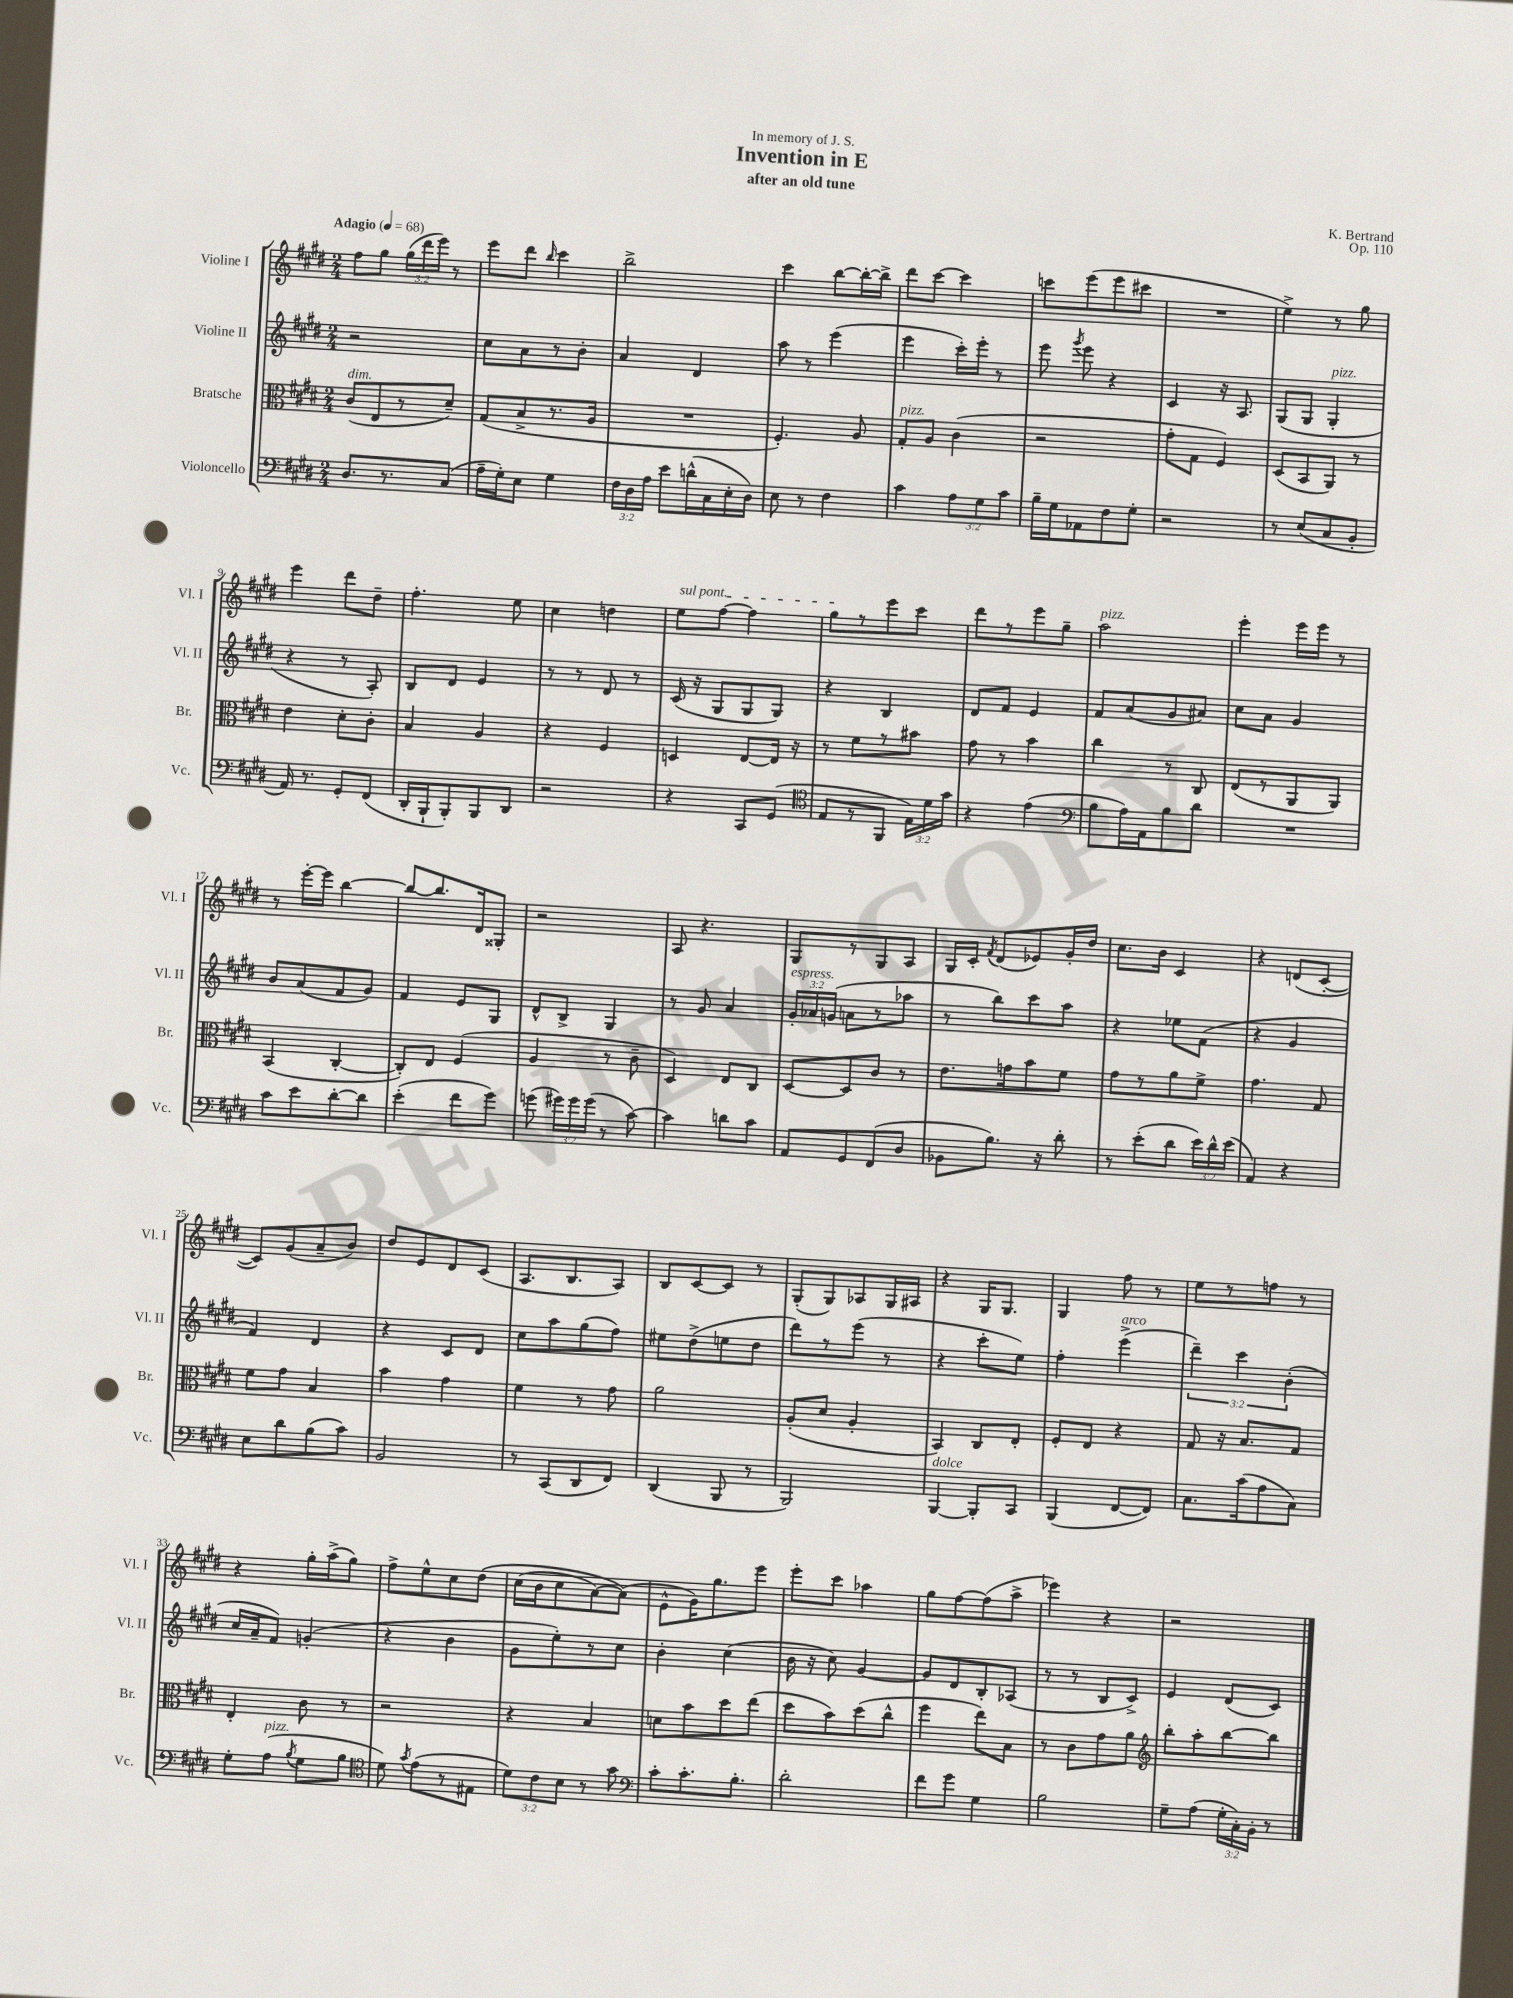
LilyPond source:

\header { title = "Invention in E" composer = "K. Bertrand" subtitle = "after an old tune" dedication = "In memory of J. S." opus = "Op. 110" }
<<
\new StaffGroup <<
\new Staff = "s0" \with { instrumentName = "Violine I" shortInstrumentName = "Vl. I" } {
    \clef treble \key e \major \numericTimeSignature \time 2/4 \override Staff.TupletNumber.text = #tuplet-number::calc-fraction-text \tempo "Adagio" 4 = 68
    \autoBeamOff fis''8[ gis''8] \tuplet 3/2 { gis''16[( dis'''16 e'''16]) } r8 |
    e'''8[ dis'''8] \grace { b''16 } cis'''4 |
    b''2-> |
    cis'''4 b''8[~ b''16~-. b''16]-> |
    dis'''8[ cis'''8]~ cis'''4 |
    c'''8[ e'''8( e'''8 cis'''8] |
    R2 |
    e''4->) r8 gis''8 |
    e'''4 dis'''8[ dis''8]-- |
    fis''4.-. e''8 |
    cis''4 d''4 |
    \once \override TextSpanner.bound-details.left.text = \markup { \italic "sul pont." } e''8[\startTextSpan fis''8]~ fis''4 |
    gis''8[\stopTextSpan r8 e'''8 cis'''8] |
    dis'''8[ r8 e'''8 gis''8]-- |
    a''2^\markup { \italic "pizz." } |
    e'''4-. e'''16[ e'''16] r8 |
    r8 e'''16[~-. e'''16] b''4~ |
    b''8[~ b''8. dis'16 gisis8]-. |
    r2 |
    a8 r4. |
    gis8[ r8 gis8 a8] |
    gis16[ cis'16]-. \acciaccatura { fis'8 } dis'8[( ees'8) gis'16-. dis''16] |
    cis''8.[ b'16] cis'4 |
    r4 d'8[( cis'8]~-. |
    cis'8[) gis'8( a'8-- b'8]) |
    dis''8[ e'8 dis'8 cis'8]( |
    a8.[ b8. a8]) |
    b8[ cis'8~ cis'8] r8 |
    gis8[-.( gis8) aes8 gis16 ais16] |
    r4 gis16[ gis8.] |
    gis4 fis''8 r8 |
    e''8[ r8 f''8] r8 |
    r4 gis''16[-. a''16->( gis''8]) |
    fis''8[-> e''8-^ cis''8 dis''8]\( |
    cis''16[( b'16 cis''8 a'8~) a'8](\) |
    e'8[-^ gis'16) gis''8. e'''8] |
    e'''8[-. cis'''8] aes''4 |
    gis''8[ fis''8~ fis''8( a''8]-> |
    ees'''4) r4 |
    r2 \bar "|." |
}
\new Staff = "s1" \with { instrumentName = "Violine II" shortInstrumentName = "Vl. II" } {
    \clef treble \key e \major \numericTimeSignature \time 2/4 \override Staff.TupletNumber.text = #tuplet-number::calc-fraction-text
    \autoBeamOff r2 |
    cis''8[ a'8 r8 b'8]-. |
    a'4 dis'4 |
    a''8 r8 e'''4( |
    e'''4 cis'''16[-.) e'''16]-. r8 |
    e'''8 \acciaccatura { gis'''8 } e'''8 r4 |
    cis'4 r16 a8. |
    gis8[( gis8] gis4-.^\markup { \italic "pizz." } |
    r4 r8 a8-.) |
    b8[ dis'8] e'4 |
    r8 r8 dis'8 r8 |
    cis'16( r16 gis8[ gis8 gis8]) |
    r4 b4 |
    dis'8[ fis'8] e'4 |
    fis'8[ a'8( gis'8 ais'8]) |
    cis''8[ a'8] gis'4 |
    b'8[ a'8( fis'8 gis'8]) |
    fis'4 e'8[ gis8] |
    dis'8[-^ b8]-> gis4 |
    r8 gis'8 a'4 |
    \tuplet 3/2 { gis'16[-.^\markup { \italic "espress." } aes'16 g'16]( } a'8[ r8 aes''8] |
    r8 b''8[) cis'''8 a''8] |
    r4 ees''8[ fis'8]( |
    r4 gis'4 |
    fis'4) dis'4 |
    r4 cis'8[ dis'8] |
    cis''8[ a''8 gis''8( fis''8]) |
    eis''8[ dis''8->( e''8 dis''8] |
    dis'''8[) r8 e'''8]( r8 |
    r4 cis'''8[-. e''8]) |
    fis''4-. e'''4->^\markup { \italic "arco" }( |
    \tuplet 3/2 { dis'''4--) cis'''4 b'4-.( } |
    cis''16[ a'16-- fis'8]) g'4-.( |
    r4 b'4 |
    gis'8[ e''8-.) r8 cis''8] |
    b'4-. cis''4( |
    b'16 r16 cis''8) gis'4~ |
    gis'8[ dis'8 b8-. aes8]( |
    r8 r8 b8[ cis'8]->) |
    e'4 dis'8[( cis'8]) \bar "|." |
}
\new Staff = "s2" \with { instrumentName = "Bratsche" shortInstrumentName = "Br." } {
    \clef alto \key e \major \numericTimeSignature \time 2/4
    \autoBeamOff cis'8[^\markup { \italic "dim." }( e8 r8 dis'8]--) |
    gis8[( b8-> r8. a16] |
    R2 |
    fis4.-.) a8 |
    gis8[-.^\markup { \italic "pizz." } a8] cis'4( |
    r2 |
    gis'8[-. gis8] fis4) |
    dis8[( b,8 a,8]) r8 |
    e'4 dis'8[-. cis'8]-. |
    b4 a4 |
    r4 fis4 |
    d4 e8[~ e16] r16 |
    r8 fis'8[ r8 bis'8] |
    gis'8 r8 b'4 |
    cis''4 r8 cis8 |
    e8[( r8 a,8 a,8]) |
    b,4( cis4~-. |
    cis8[-.) e8] fis4( |
    a4 r8 cis'8-- |
    dis4) e8[ cis8] |
    dis8[~ dis8 cis'8] r8 |
    e'8.[ g'16 b'8 fis'8] |
    gis'8[ r8 a'8 fis'8]-> |
    gis'4. gis8 |
    fis'8[ gis'8] b4 |
    b'4 gis'4 |
    fis'4 r8 gis'8 |
    a'2 |
    a8[-.( dis'8] a4-. |
    b,4) cis8[ e8]-. |
    fis8[-. e8] r4 |
    gis8 r16 b8.[ gis8] |
    e4-. cis'8 r8 |
    r2 |
    r4 b4 |
    d'8[ b'8 dis''8 e''8]( |
    dis''8[ b'8) dis''8( cis''8]-^ |
    fis''4 e''8[) b8] |
    r8 cis'8[ gis'8 a'8] |
    \clef treble b''8[-. a''8-. b''8~ b''8] \bar "|." |
}
\new Staff = "s3" \with { instrumentName = "Violoncello" shortInstrumentName = "Vc." } {
    \clef bass \key e \major \numericTimeSignature \time 2/4 \override Staff.TupletNumber.text = #tuplet-number::calc-fraction-text
    \autoBeamOff dis8.[ r8. cis8]( |
    a16[-- gis16-.) e8] gis4 |
    \tuplet 3/2 { fis16[ dis16 a16] } e'8[ d'16-^( cis16 e16-. dis16]) |
    e8 r8 fis4 |
    cis'4 \tuplet 3/2 { a8[ gis8 cis'8] } |
    b16[-- gis16 aes,8 fis8 gis8]-. |
    r2 |
    r8 e8[( cis8 b,8]-. |
    a,16) r8. gis,8[-. fis,8]( |
    dis,16[-. b,,16-! b,,8-.) b,,8 dis,8] |
    r2 |
    r4 cis,8[ gis,8]( |
    \clef tenor e8[ r8 fis,8] \tuplet 3/2 { e16[) dis'16 gis'16] } |
    r4 e'4( |
    \clef bass b8[ a16) a,16 b8 dis'8] |
    R2 |
    cis'8[ e'8 dis'8~-. dis'8] |
    e'4-.( fis'8[ gis'8]) |
    g'8( \tuplet 3/2 { gis'16[) gis'16 gis'16]( } r8 cis'8~) |
    cis'4 d'8[ cis'8] |
    a,8[ gis,8 fis,8( dis8] |
    bes,8[ b8.]) r16 dis'8-. |
    r8 e'8[-.( dis'8] \tuplet 3/2 { e'16[) dis'16-^ e'16]( } |
    a,4) r4 |
    e8[ dis'8 b8( cis'8]) |
    b,2 |
    r8 cis,8[( dis,8 fis,8]) |
    dis,4( b,,8 r8 |
    b,,2) |
    b,,4~^\markup { \italic "dolce" } b,,8[-. cis,8] |
    b,,4( fis,8[~ fis,8]) |
    cis8.[ cis'16( a8 cis8]) |
    gis8[-. a8]^\markup { \italic "pizz." }( \acciaccatura { b8 } gis8[ b8] |
    \clef tenor dis'8) \acciaccatura { gis'8 } e'8[( r8 eis8] |
    \tuplet 3/2 { dis'8[) cis'8 b8] } r8 gis'8 |
    \clef bass cis'8[-. cis'8.-. b8.]-. |
    dis'2-. |
    fis'8[ gis'8] gis4 |
    b2 |
    gis8[-- a8]( \tuplet 3/2 { gis16[-. cis16-.) b,16]-. } r8 \bar "|." |
}
>>
>>
